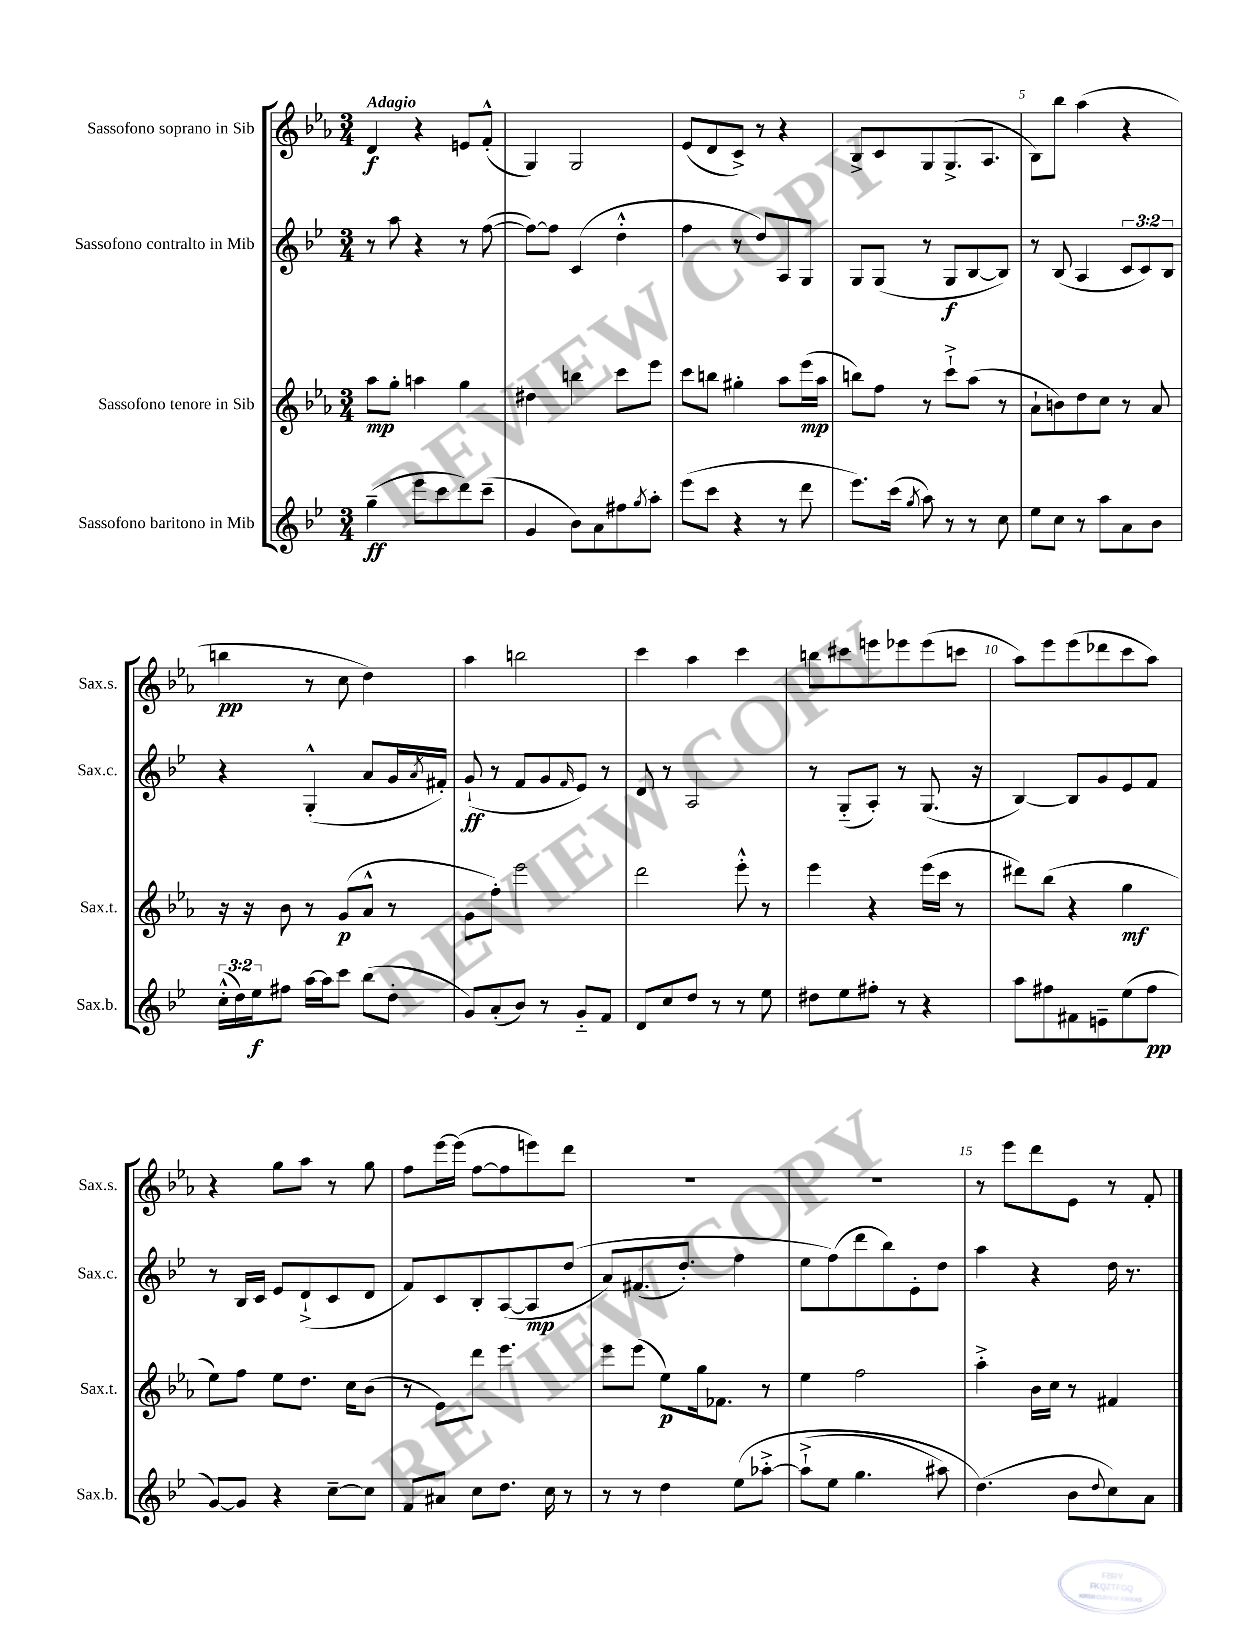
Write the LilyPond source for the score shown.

<<
\new StaffGroup <<
\new Staff = "s0" \with { instrumentName = "Sassofono soprano in Sib" shortInstrumentName = "Sax.s." } {
    \clef treble \key ees \major \numericTimeSignature \time 3/4 \tempo "Adagio"
    d'4\f r4 e'8 f'8-.-^( |
    g4) g2 |
    ees'8( d'8 c'8->) r8 r4 |
    bes8-> c'8 g8 g8.->( aes8. |
    bes8) bes''8 aes''4( r4 |
    b''4\pp r8 c''8 d''4) |
    aes''4 b''2 |
    c'''4 aes''4 c'''4 |
    b''8 cis'''8 e'''8 ees'''8 ees'''8( c'''8 |
    aes''8) ees'''8 ees'''8( des'''8 c'''8 aes''8) |
    r4 g''8 aes''8 r8 g''8 |
    f''8 ees'''16~ ees'''16( f''8~ f''8 e'''8) d'''8 |
    R2. |
    R2. |
    r8 ees'''8 d'''8 ees'8 r8 f'8-. \bar "|." |
}
\new Staff = "s1" \with { instrumentName = "Sassofono contralto in Mib" shortInstrumentName = "Sax.c." } {
    \clef treble \key bes \major \numericTimeSignature \time 3/4 \override Staff.TupletNumber.text = #tuplet-number::calc-fraction-text
    r8 a''8 r4 r8 f''8~( |
    f''8~) f''8 c'4( d''4-.-^ |
    f''4 r8 d''8) a8 g8 |
    g8 g8( r8 g8\f bes8~ bes8) |
    r8 bes8( a4 \tuplet 3/2 { c'8 c'8) bes8 } |
    r4 g4-.-^( a'8 g'16 \acciaccatura { a'8 } fis'16-.) |
    g'8-!\ff( r8 f'8 g'8 \grace { f'16 } ees'8) r8 |
    d'8 r8 a2 |
    r8 g8-_( a8-.) r8 g8.( r16 |
    bes4~) bes8 g'8 ees'8 f'8 |
    r8 bes16 c'16 ees'8 d'8-!->( c'8 d'8 |
    f'8) c'8 bes8-. a8~( a8\mp d''8\( |
    a'8) fis'8.( d''8.-.) f''4 |
    ees''8 f''8(\) d'''8 bes''8) ees'8-. d''8 |
    a''4 r4 d''16 r8. \bar "|." |
}
\new Staff = "s2" \with { instrumentName = "Sassofono tenore in Sib" shortInstrumentName = "Sax.t." } {
    \clef treble \key ees \major \numericTimeSignature \time 3/4
    aes''8\mp g''8-. a''4 g''4 |
    dis''4 b''4 c'''8 ees'''8 |
    c'''8 b''8 gis''4-. aes''8 ees'''16\mp( aes''16 |
    b''8) f''8 r8 c'''8-!-> aes''8( r8 |
    aes'8-! b'8) d''8 c''8 r8 aes'8 |
    r16 r16 bes'8 r8 g'8\p( aes'8-^ r8 |
    g'8 f''8-.) ees'''2 |
    d'''2 ees'''8-.-^ r8 |
    ees'''4 r4 ees'''16( c'''16 r8 |
    dis'''8) bes''8( r4 g''4\mf |
    ees''8) f''8 ees''8 d''8. c''16 bes'8( |
    r8 ees'8) d'''8 ees'''4. |
    ees'''8 ees'''8( ees''8\p) g''16 fes'8. r8 |
    ees''4 f''2 |
    aes''4-.-> bes'16 c''16 r8 fis'4 \bar "|." |
}
\new Staff = "s3" \with { instrumentName = "Sassofono baritono in Mib" shortInstrumentName = "Sax.b." } {
    \clef treble \key bes \major \numericTimeSignature \time 3/4 \override Staff.TupletNumber.text = #tuplet-number::calc-fraction-text
    g''4--\ff( ees'''8 c'''8 d'''8) c'''8--( |
    g'4 bes'8) a'8 fis''8 \acciaccatura { g''8 } a''8-. |
    ees'''8( c'''8 r4 r8 d'''8 |
    ees'''8.) c'''16( \acciaccatura { g''8 } a''8) r8 r8 c''8 |
    ees''8 c''8 r8 a''8 a'8 bes'8 |
    \tuplet 3/2 { c''16-.-^( d''16) ees''16\f } fis''8 a''16~ a''16 c'''8 bes''8( d''8-. |
    g'8) a'8-.( bes'8) r8 g'8-_ f'8 |
    d'8 c''8 d''8 r8 r8 ees''8 |
    dis''8 ees''8 fis''8-. r8 r4 |
    a''8 fis''8 fis'8 e'8-- ees''8( fis''8\pp |
    g'8~) g'8 r4 c''8~-- c''8 |
    f'8 ais'8 c''8 d''8. c''16 r8 |
    r8 r8 d''4 ees''8\( aes''8~-.-> |
    aes''8-!->( ees''8 g''4. ais''8) |
    d''4.(\) bes'8 \appoggiatura { d''8 } c''8) a'8 \bar "|." |
}
>>
>>
\layout { \context { \Score \override BarNumber.break-visibility = ##(#f #t #t) barNumberVisibility = #(every-nth-bar-number-visible 5) } }
